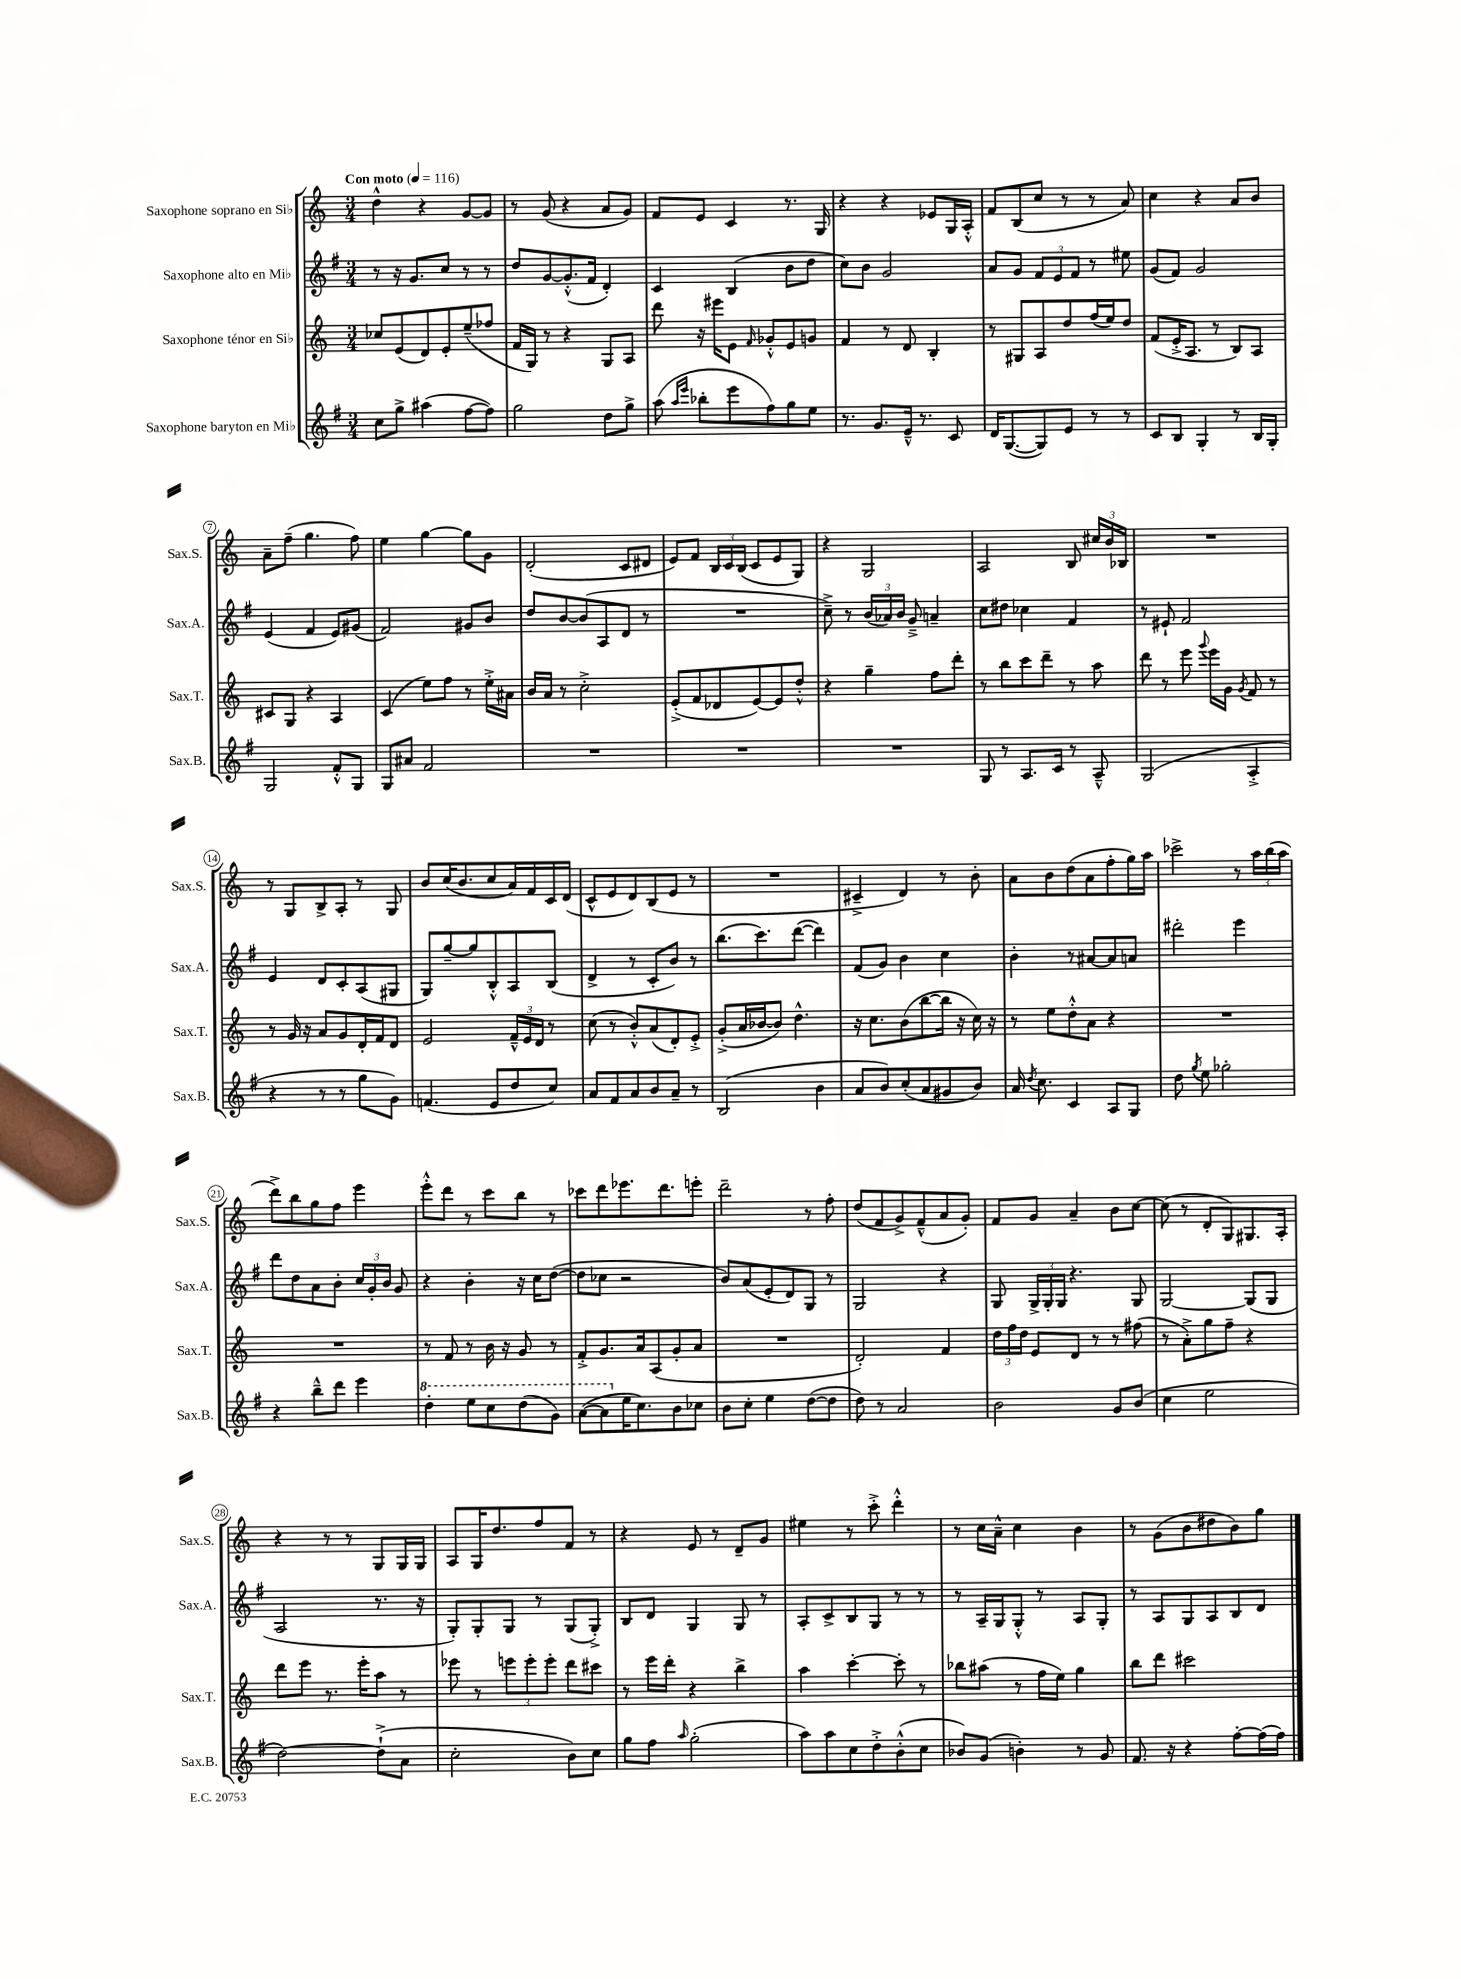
<<
\new StaffGroup <<
\new Staff = "s0" \with { instrumentName = "Saxophone soprano en Sib" shortInstrumentName = "Sax.S." } {
    \clef treble \key c \major \numericTimeSignature \time 3/4 \tempo "Con moto" 4 = 116
    \autoBeamOff d''4-^ r4 g'8[~ g'8] |
    r8 g'8( r4 a'8[ g'8]) |
    f'8[ e'8] c'4 r8. g16 |
    r4 r4 ees'8[ g16 a16]-.-^ |
    f'8[ b8( c''8] r8 r8 a'8) |
    c''4 r4 a'8[ b'8] |
    a'8[-- f''8]--( g''4. f''8) |
    e''4 g''4~ g''8[ g'8] |
    d'2-.( c'8[ dis'8] |
    e'8[) f'8] \tuplet 3/2 { b16[ c'16 b16]( } c'8[ e'8 g8]) |
    r4 g2 |
    a2 b8 \tuplet 3/2 { cis''16[ b'16 bes16] } |
    R2. |
    r8 g8[ b8-> a8]-. r8 g8 |
    b'8[ c''16( b'8. c''8 a'16) f'16 c'16 d'16]( |
    c'8[-^ e'8 d'8) b8( e'8] r8 |
    R2. |
    cis'4---> d'4) r8 b'8-. |
    a'8[ b'8 d''8( a'8 f''8-. g''16) a''16] |
    ces'''2-> r8 \tuplet 3/2 { a''16[ b''16( a''16] } |
    d'''8[->) b''8 g''8 f''8] e'''4 |
    e'''8[-.-^ d'''8] r8 c'''8[ b''8] r8 |
    ces'''8[ d'''8 ees'''8. d'''8. e'''8]-. |
    d'''2-- r8 f''8-. |
    d''8[( f'8 g'8->) f'8---^( a'8 g'8]-.) |
    f'8[ g'8] a'4-- b'8[ c''8]~ |
    c''8( r8 d'8[-. g8) gis8. a16]-. |
    r4 r8 r8 g8[ g16 g16] |
    a8[ g16 d''8. f''8 f'8] r8 |
    r4 e'8 r8 d'8[-- g'8] |
    eis''4 r8 c'''8-.-> d'''4-.-^ |
    r8 c''16[ a'16]---^ c''4 b'4 |
    r8 g'8[( b'8 dis''8 b'8) g''8] \bar "|." |
}
\new Staff = "s1" \with { instrumentName = "Saxophone alto en Mib" shortInstrumentName = "Sax.A." } {
    \clef treble \key g \major \numericTimeSignature \time 3/4
    \autoBeamOff r8 r16 g'8.[ c''8] r8 r8 |
    d''8[ g'8~ g'8.-.-^( fis'16] d'4-.) |
    c'4 b4( b'8[ d''8] |
    c''8[) b'8] g'2 |
    a'8[ g'8] \tuplet 3/2 { fis'8[ e'8 fis'8] } r8 eis''8 |
    g'8[( fis'8]) g'2 |
    e'4( fis'4 e'8[) gis'8]( |
    fis'2) gis'8[ b'8] |
    d''8[ b'8~ b'8( a8 d'8] r8 |
    R2. |
    c''8--->) r8 \tuplet 3/2 { b'16[( aes'16) b'16] } g'8---> a'4-- |
    c''8[ dis''8] ces''4 fis'4 |
    r8 eis'8-! fis'2 |
    e'4 d'8[ c'8-. a8( gis8] |
    g8[) g''8~-- g''8 b8-.-^ a8 b8]( |
    d'4-> r8 c'8[-. b'8]) r8 |
    b''8.[( c'''8.) d'''8]~( d'''4) |
    fis'8[( g'8]) b'4 c''4 |
    b'4-. r8 ais'8[~ ais'8 a'8] |
    dis'''2-. e'''4 |
    d'''8[ d''8 a'8 b'8]-. \tuplet 3/2 { c''16[ g'16-. b'16] } g'8 |
    r4 b'4-. r16 c''16[ d''8]~( |
    d''8[ ces''8] r2 |
    b'8[) a'8( e'8-. d'8) g8] r8 |
    g2 r4 |
    g8 \tuplet 3/2 { g16[-> g16-. g16] } r4. g8 |
    g2~ g8[( g8] |
    a2 r8. r16 |
    g8[-.) g8-. g8] r8 g8[( g8]-.->) |
    b8[ d'8] g4 g8 r8 |
    a8[-. c'8-> b8 g8] r8 r8 |
    r8 a16[-- g16 g8]-.-^ r8 a8[ g8]-. |
    r8 a8[ g8 a8 b8 d'8] \bar "|." |
}
\new Staff = "s2" \with { instrumentName = "Saxophone ténor en Sib" shortInstrumentName = "Sax.T." } {
    \clef treble \key c \major \numericTimeSignature \time 3/4
    \autoBeamOff ces''8[ e'8( d'8) e'8-. e''8--( fes''8] |
    f'16[ g16]) r8 r4 g8[ a8] |
    d'''8 r16 eis'''16[ e'8] \grace { f'16 } ges'8[-.-^ e'8 g'8] |
    f'4 r8 d'8 b4-. |
    r8 gis8[ a8 d''8 f''16( e''16) d''8] |
    f'8[( e'16-.-> a8.] r8 b8[) a8] |
    cis'8[ g8] r4 a4 |
    c'4( e''8[) f''8] r8 e''16[-.-> ais'16] |
    b'16[ a'16] r8 c''2-.-> |
    e'8[-.->( f'8 des'8 e'8~) e'8 d''8]-.-^ |
    r4 g''4-- f''8[ d'''8]-. |
    r8 b''8[ c'''8 d'''8]-- r8 a''8 |
    d'''8 r8 e'''8 \appoggiatura { g'''8 } e'''16[ g'16] \acciaccatura { g'8 } f'8 r8 |
    r8 g'16 r16 a'8[ g'8 d'16-. f'16 d'8] |
    e'2 \tuplet 3/2 { f'16[---^ e'16 d'16] } r8 |
    c''8( r8 b'8[-.-^) a'8( d'8-.) e'8]-.-> |
    g'8[-.->( a'16 bes'16~ bes'8]) d''4.-^ |
    r16 c''8.[ b'8( b''8~ b''16] r16 c''16) r16 |
    r8 e''8[ d''8-.-^ a'8] r4 |
    R2. |
    R2. |
    r8 f'8 r8 b'16 r16 g'8 r8 |
    f'8[-.-> g'8. a'16 a8( g'8-. a'8] |
    R2. |
    d'2-.) f'4 |
    \tuplet 3/2 { d''16[ f''16 d''16] } e'8[ d'8] r8 r8 fis''8( |
    r8 a'8[-.->) g''8 f''8]-- r4 |
    d'''8[ e'''8] r8. e'''16[-. a''8] r8 |
    ees'''8 r8 \tuplet 3/2 { e'''8[ e'''8-. e'''8]-. } d'''8[ cis'''8] |
    r8 e'''16[ d'''16]-. r4 b''4-> |
    a''4 c'''4~-. c'''8-. r8 |
    bes''8[ ais''8]( r8 f''16[ e''16]) g''4 |
    b''8[ d'''8] cis'''2 \bar "|." |
}
\new Staff = "s3" \with { instrumentName = "Saxophone baryton en Mib" shortInstrumentName = "Sax.B." } {
    \clef treble \key g \major \numericTimeSignature \time 3/4
    \autoBeamOff c''8[ g''8]-> ais''4( fis''8[~ fis''8]) |
    g''2 d''8[ g''8]-> |
    a''8( \grace { a''16[ e'''16] } bes''8[-. e'''8 fis''8) g''8 e''8] |
    r8. g'8.[ e'16]---^ r8. c'8 |
    d'16[ g8.~( g8) e'8] r8 r8 |
    c'8[ b8] g4-. r8 b16[ g16]-. |
    g2 fis'8[-.-^ g8] |
    g8[ ais'8] fis'2 |
    R2. |
    R2. |
    R2. |
    g8 r8 a8.[ c'16] r8 a8---^ |
    g2( a4-.-> |
    r4 r8 r8 g''8[ g'8]) |
    f'4.( e'8[ d''8 c''8]) |
    a'8[ fis'8 a'8 b'8 a'8]-- r8 |
    b2( b'4 |
    a'8[ b'8) c''8-.( a'8 gis'8 b'8]) |
    a'16 \acciaccatura { d''8 } c''8. c'4 a8[ g8] |
    d''8 \acciaccatura { g''8 } e''8 ges''2-. |
    r4 b''8[---^ d'''8] e'''4 |
    \ottava #1 d'''4-. e'''8[ c'''8 d'''8( g''8]) |
    a''8[~( a''8 \ottava #0 e''16 c''8.) b'8 ces''8] |
    b'8[ c''8]-. e''4 d''8[~( d''8] |
    d''8) r8 a'2 |
    b'2 g'8[ b'8]( |
    c''4 e''2 |
    d''2~) d''8[-!->( a'8] |
    c''2-. b'8[) c''8] |
    g''8[ fis''8] \grace { a''16 } g''2-.( |
    a''8[) a''8 c''8 d''8-.-> b'8-.-^( c''8] |
    bes'8[) g'8]( b'4-.) r8 g'8 |
    fis'8. r16 r4 fis''8[~-. fis''16( fis''16]) \bar "|." |
}
>>
>>
\layout { \context { \Score \override BarNumber.stencil = #(make-stencil-circler 0.1 0.3 ly:text-interface::print) } }
